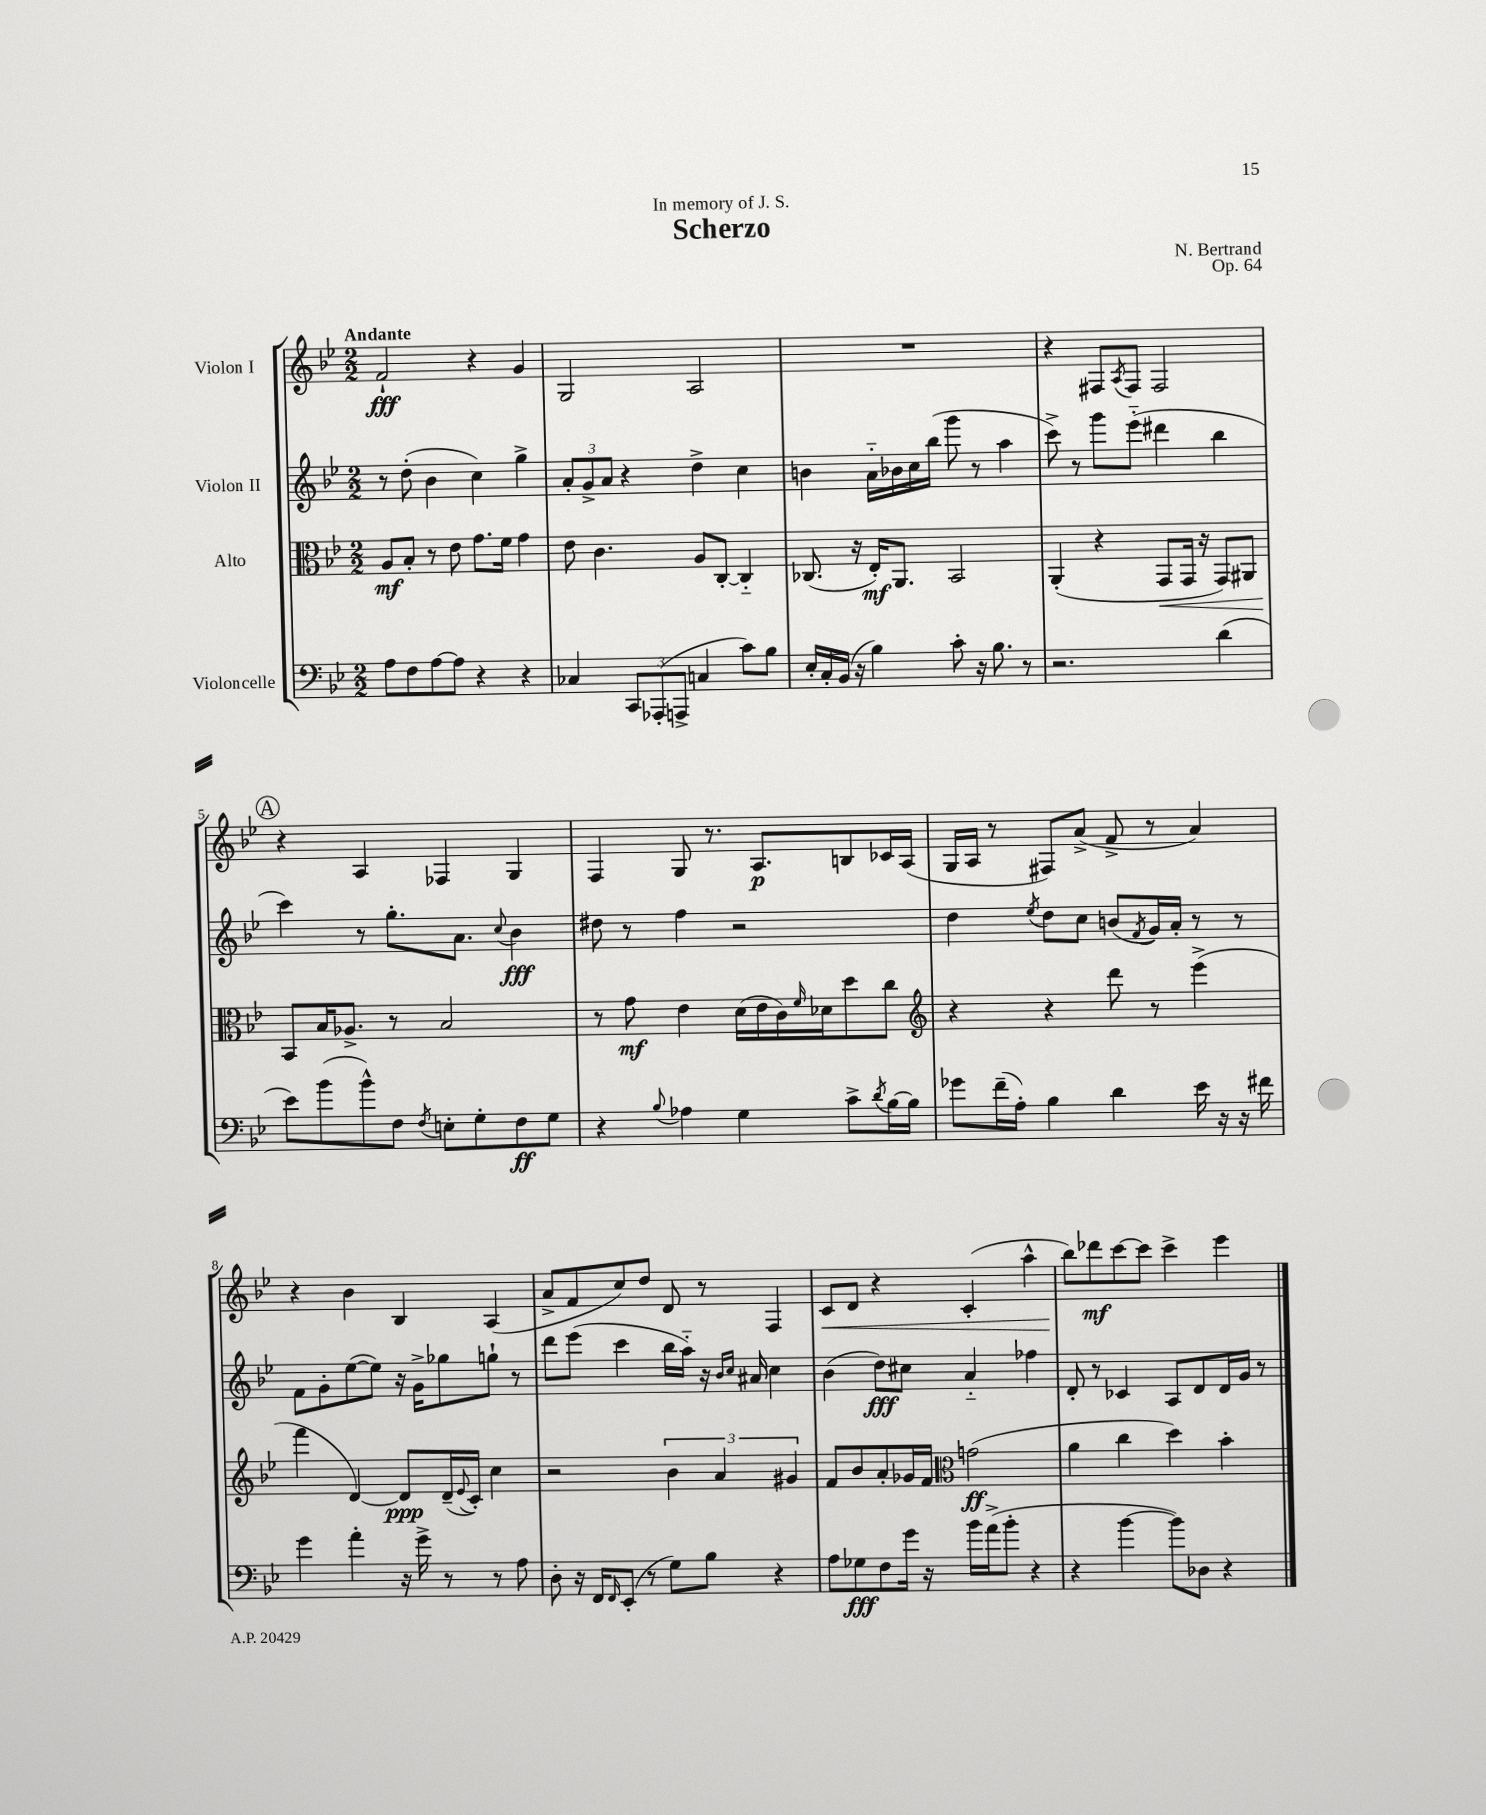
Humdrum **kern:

**kern	**dynam	**kern	**dynam	**kern	**dynam	**kern	**dynam
*part4	*part4	*part3	*part3	*part2	*part2	*part1	*part1
*staff4	*staff4	*staff3	*staff3	*staff2	*staff2	*staff1	*staff1
*I"Violoncelle	*	*I"Alto	*	*I"Violon II	*	*I"Violon I	*
*clefF4	*	*clefC3	*	*clefG2	*	*clefG2	*
*k[b-e-]	*	*k[b-e-]	*	*k[b-e-]	*	*k[b-e-]	*
*M2/2	*	*M2/2	*	*M2/2	*	*M2/2	*
=1	=1	=1	=1	=1	=1	=1	=1
!	!	!	!	!	!	!LO:TX:a:B:t=Andante	!
8A\L	.	8A/L	mf	8r	.	2f`/	fff
8F\	.	8B-'/J	.	(8dd'\	.	.	.
[8A\	.	8r	.	4b-\	.	.	.
8A\J]	.	8e-\	.	.	.	.	.
4r	.	8.g\L	.	4cc\)	.	4r	.
.	.	16f\Jk	.	.	.	.	.
4r	.	4g\	.	4gg^\	.	4g/	.
=2	=2	=2	=2	=2	=2	=2	=2
4C-X/	.	8e-\	.	12a'/L	.	2G/	.
.	.	.	.	12g^/	.	.	.
.	.	4.c\	.	.	.	.	.
.	.	.	.	12a/J	.	.	.
12CC/L	.	.	.	4r	.	.	.
(12AAA-X'/	.	.	.	.	.	.	.
12AAAn^/J	.	.	.	.	.	.	.
4Cn/	.	8A/L	.	4dd^\	.	2A/	.
.	.	[8C'/J	.	.	.	.	.
8c\L)	.	4C/]	.	4cc\	.	.	.
8B-\J	.	.	.	.	.	.	.
=3	=3	=3	=3	=3	=3	=3	=3
16E-'/LL	.	(8.C-X/	.	4bn\	.	1r	.
16C'/	.	.	.	.	.	.	.
(16BB-/JJ	.	.	.	.	.	.	.
16r	.	16r	.	.	.	.	.
4B-\)	.	16E-'/KL)	mf	16a\LL	.	.	.
.	.	8.AA/J	.	16b-X\	.	.	.
.	.	.	.	16cc\	.	.	.
.	.	.	.	(16bb-\JJ	.	.	.
8c'\	.	2BB-/	.	8ggg\	.	.	.
16r	.	.	.	8r	.	.	.
8.B-\	.	.	.	.	.	.	.
.	.	.	.	4aa\	.	.	.
8r	.	.	.	.	.	.	.
=4	=4	=4	=4	=4	=4	=4	=4
2.r	.	(4AA'/	.	8ccc^\)	.	4r	.
.	.	.	.	8r	.	.	.
.	.	4r	.	8ggg\L	.	8F#X/L	.
.	.	.	.	.	.	8qA/	.
.	.	.	.	(8eee-\J	.	8F#/J	.
!	!	!	!LO:HP:b	!	!	!	!
.	.	8GG/L	<	4ddd#X\	.	2F#/	.
.	.	16GG/Jk	.	.	.	.	.
.	.	16r	.	.	.	.	.
(4d\	.	8GG/L)	.	4bb-\	.	.	.
.	.	8AA#X/J	.	.	.	.	.
!!LO:LB:g=z
!!LO:REH:place=s1:t=A
=5	=5	=5	=5	=5	=5	=5	=5
8e-\L)	.	8BB-/L	.	4ccc\)	.	4r	.
(8b-\	.	16B-/K	[	.	.	.	.
.	.	8.A-X^/J	.	.	.	.	.
8b-^^\)	.	.	.	8r	.	4A/	.
8F\J	.	8r	.	8.gg'\L	.	.	.
8qF/	.	.	.	.	.	.	.
8En'\L	.	2B-/	.	.	.	4F-X/	.
.	.	.	.	8.a\J	.	.	.
8G'\	.	.	.	.	.	.	.
.	.	.	.	8qqcc/	.	.	.
8F\	ff	.	.	4b-\	fff	4G/	.
8G\J	.	.	.	.	.	.	.
=6	=6	=6	=6	=6	=6	=6	=6
4r	.	8r	.	8dd#X\	.	4F/	.
.	.	8g\	mf	8r	.	.	.
8qqB-/	.	.	.	.	.	.	.
4A-X\	.	4e-\	.	4ff\	.	8G/	.
.	.	.	.	.	.	8.r	.
4G\	.	(16d\LL	.	2r	.	.	.
.	.	16e-\	.	.	.	8.A/L	p
.	.	16c\)	.	.	.	.	.
.	.	16qqf/	.	.	.	.	.
.	.	16d-X\J	.	.	.	.	.
8c^\L	.	8dd\	.	.	.	8Bn/	.
8qd/	.	.	.	.	.	.	.
[16B-\L	.	8cc\J	.	.	.	16c-X/L	.
16B-\JJ]	.	.	.	.	.	(16A/JJ	.
=7	=7	=7	=7	=7	=7	=7	=7
*	*	*clefG2	*	*	*	*	*
8g-X\L	.	4r	.	4dd\	.	16G/LL	.
.	.	.	.	.	.	16A/JJ	.
(16f~\L	.	.	.	.	.	8r	.
16A'\JJ)	.	.	.	.	.	.	.
.	.	.	.	8qee-/	.	.	.
4B-\	.	4r	.	8dd\L	.	8F#X/L)	.
.	.	.	.	8cc\J	.	(8a^/J	.
4d\	.	8ddd\	.	(8bn/L	.	8f^/	.
.	.	.	.	8qf/	.	.	.
.	.	8r	.	16g/L)	.	8r	.
.	.	.	.	16a'/JJ	.	.	.
16e-\	.	(4eee-^\	.	8r	.	4a/)	.
16r	.	.	.	.	.	.	.
16r	.	.	.	8r	.	.	.
16f#X\	.	.	.	.	.	.	.
!!LO:LB:g=z
=8	=8	=8	=8	=8	=8	=8	=8
4g\	.	4fff\	.	8f\L	.	4r	.
.	.	.	.	8g'\	.	.	.
4a'\	.	[4d/)	.	([8ee-\	.	4b-\	.
.	.	.	.	8ee-\J])	.	.	.
16r	.	8d/L]	ppp	16r	.	4B-/	.
16g^\	.	.	.	16g^\KL	.	.	.
8r	.	(16d~/L	.	8gg-X\	.	.	.
.	.	8qqe-/	.	.	.	.	.
.	.	16c'/JJ)	.	.	.	.	.
8r	.	4cc\	.	8ggn`\J	.	(4A/	.
8A\	.	.	.	8r	.	.	.
=9	=9	=9	=9	=9	=9	=9	=9
8D'\	.	2r	.	8ddd\L	.	8a^/L	.
16r	.	.	.	(8eee-\J	.	8f/	.
16FF/KL	.	.	.	.	.	.	.
16qqFF/	.	.	.	.	.	.	.
(8EE-'/J	.	.	.	4ccc\	.	8cc/)	.
8r	.	.	.	.	.	8dd/J	.
8G\L)	.	6b-\	.	16bb-\LL	.	8d/	.
.	.	.	.	16aa\JJ)	.	.	.
8B-\J	.	.	.	16r	.	8r	.
.	.	6a/	.	.	.	.	.
.	.	.	.	16qqb-/LL	.	.	.
.	.	.	.	16qqcc/JJ	.	.	.
.	.	.	.	16a#X/	.	.	.
4r	.	.	.	4cc\	.	4F/	.
.	.	6g#X/	.	.	.	.	.
=10	=10	=10	=10	=10	=10	=10	=10
!	!	!	!	!	!	!	!LO:HP:b
8A\L	.	8f/L	.	(4b-\	.	8c/L	<
8G-X\	fff	8b-/	.	.	.	8d/J	.
8F\	.	8a'/	.	8dd\L)	fff	4r	.
16g\Jk	.	16g-X/L	.	8cc#X\J	.	.	.
16r	.	16f/JJ	.	.	.	.	.
*	*	*clefC3	*	*	*	*	*
16b-\LL	.	(2gn\	ff	4a/	.	(4c'/	.
(16a^\J	.	.	.	.	.	.	.
8b-'\J	.	.	.	.	.	.	.
4r	.	.	.	4ff-X\	.	4aa^^\	.
=11	=11	=11	=11	=11	=11	=11	=11
4r	.	4a\	.	8d'/	.	8bb-\L)	.
.	.	.	.	8r	.	8ddd-X\	[ mf
[4b-\	.	4cc\	.	4c-X/	.	[8ccc\	.
.	.	.	.	.	.	8ccc\J]	.
8b-\L])	.	4dd\)	.	8A/L	.	4ccc^\	.
8D-X\J	.	.	.	8d/	.	.	.
4r	.	4b-'\	.	16d/L	.	4eee-\	.
.	.	.	.	16g/JJ	.	.	.
.	.	.	.	8r	.	.	.
==	==	==	==	==	==	==	==
*-	*-	*-	*-	*-	*-	*-	*-
